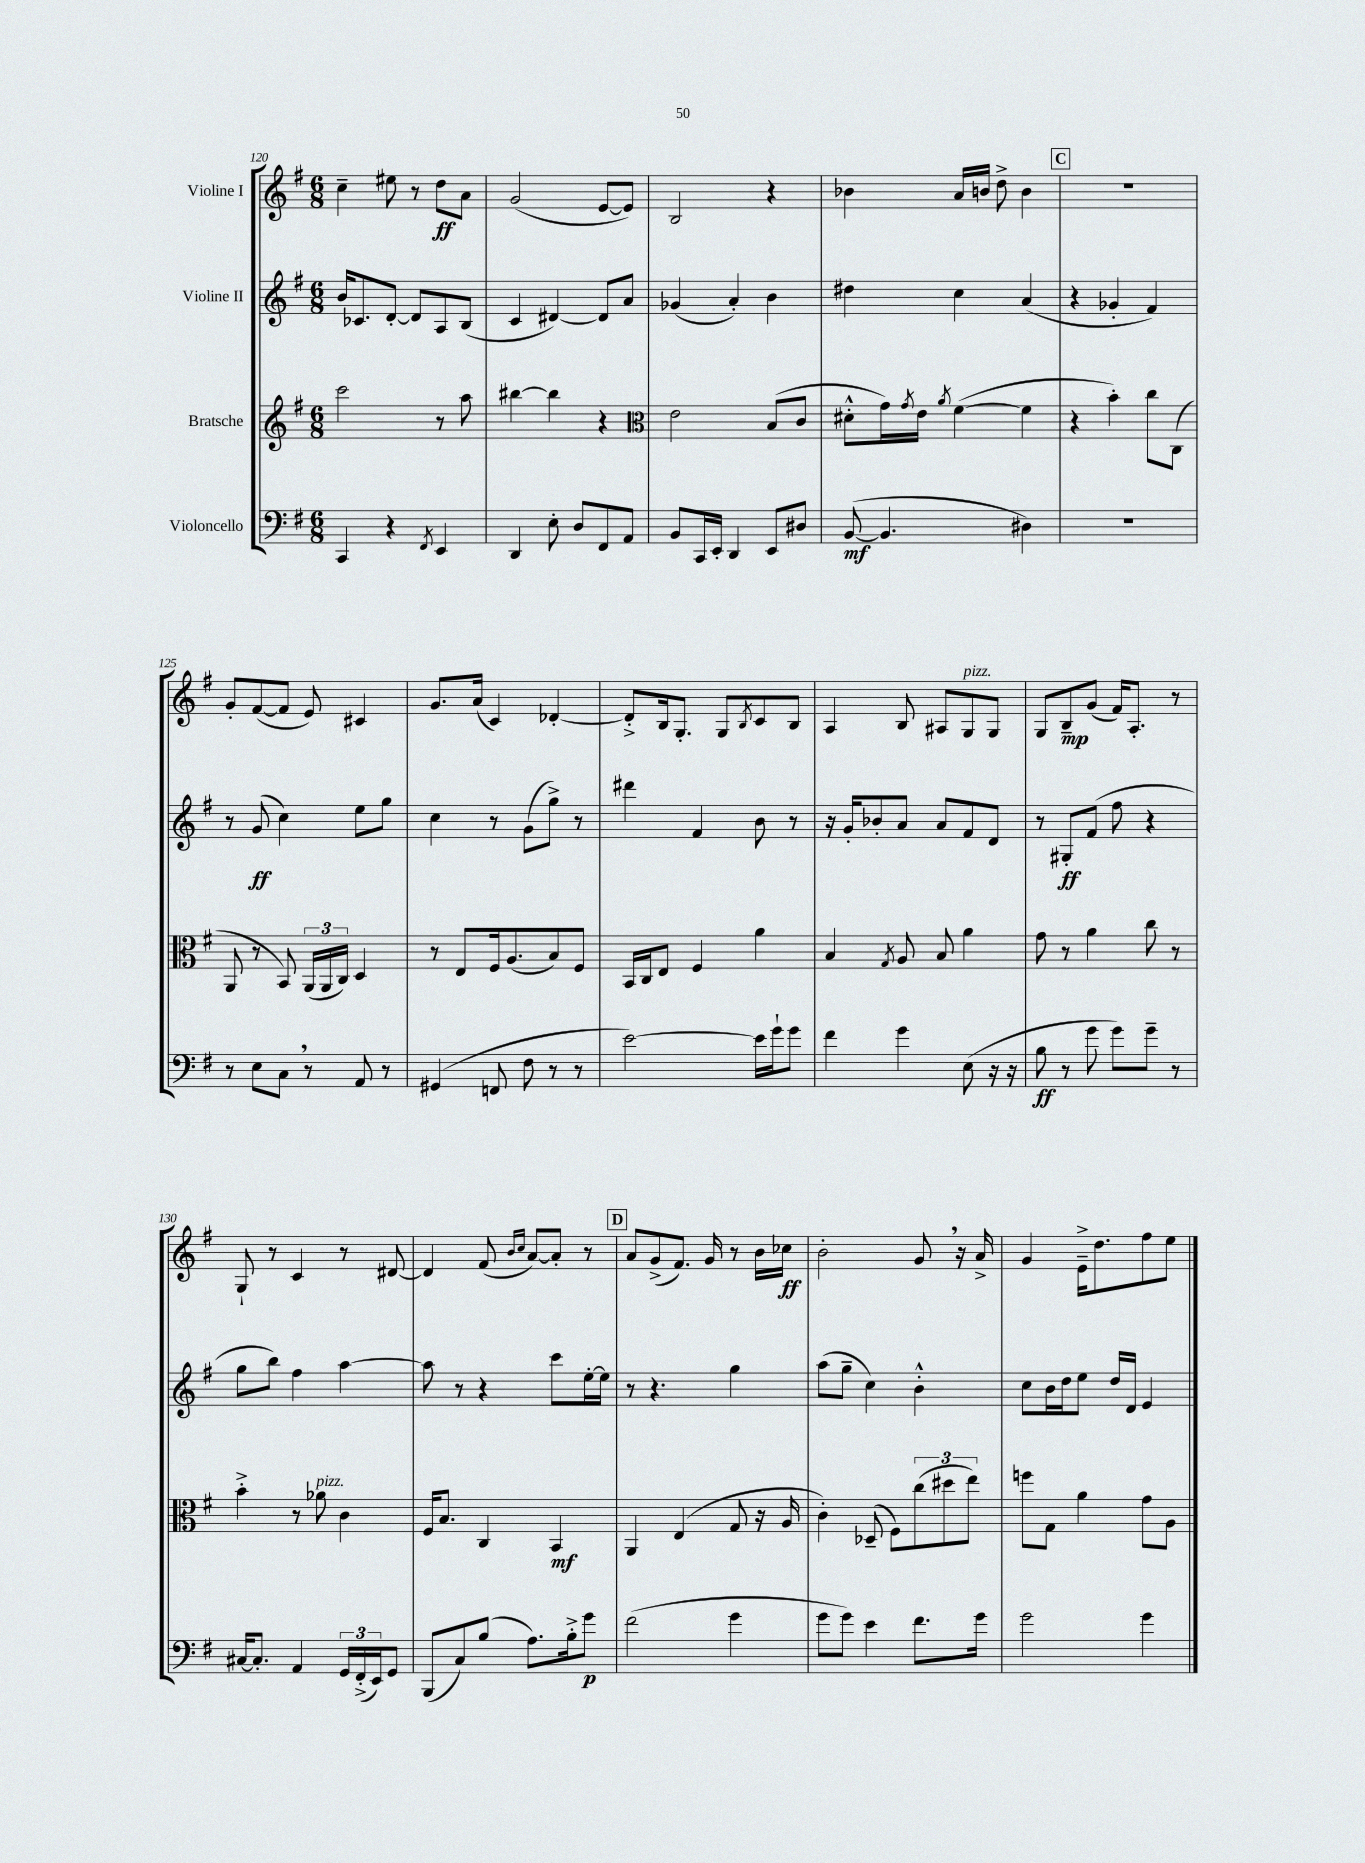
<<
\new StaffGroup <<
\new Staff = "s0" \with { instrumentName = "Violine I" } {
    \clef treble \key g \major \numericTimeSignature \time 6/8
    c''4-- eis''8 r8 d''8\ff a'8 |
    g'2( e'8~ e'8) |
    b2 r4 |
    bes'4 a'16 b'16 d''8-> b'4 |
    \mark \markup { \box "C" } R2. |
    g'8-. fis'8~( fis'8 e'8) cis'4 |
    g'8. a'16( c'4) des'4~-. |
    des'8-.-> b16 g8.-. g8 \acciaccatura { b8 } c'8 b8 |
    a4 b8 ais8 g8^\markup { \italic "pizz." } g8 |
    g8 b8--\mp g'8( fis'16) a8.-. r8 |
    g8-! r8 c'4 r8 dis'8~ |
    dis'4 fis'8( \grace { b'16 c''16 } a'8~) a'8-. r8 |
    \mark \markup { \box "D" } a'8 g'8->( fis'8.) g'16 r8 b'16 ces''16\ff |
    b'2-. g'8 \breathe r16 a'16-> |
    g'4 e'16---> d''8. fis''8 e''8 \bar "|." |
}
\new Staff = "s1" \with { instrumentName = "Violine II" } {
    \clef treble \key g \major \numericTimeSignature \time 6/8
    b'16 ces'8. d'8~-. d'8 a8 b8( |
    c'4 dis'4~) dis'8 a'8 |
    ges'4( a'4-.) b'4 |
    dis''4 c''4 a'4( |
    \mark \markup { \box "C" } r4 ges'4-. fis'4) |
    r8 g'8\ff( c''4) e''8 g''8 |
    c''4 r8 g'8( g''8->) r8 |
    dis'''4 fis'4 b'8 r8 |
    r16 g'16-. bes'8-. a'8 a'8 fis'8 d'8 |
    r8 gis8-.\ff fis'8( fis''8 r4 |
    g''8 b''8) fis''4 a''4~ |
    a''8 r8 r4 c'''8 e''16~-. e''16 |
    \mark \markup { \box "D" } r8 r4. g''4 |
    a''8( g''8-- c''4) b'4-.-^ |
    c''8 b'16 d''16 e''8 d''16 d'16 e'4 \bar "|." |
}
\new Staff = "s2" \with { instrumentName = "Bratsche" } {
    \clef treble \key g \major \numericTimeSignature \time 6/8
    c'''2 r8 a''8 |
    bis''4~ bis''4 r4 |
    \clef alto e'2 b8( c'8 |
    dis'8-.-^ g'16) \acciaccatura { g'8 } e'16 \acciaccatura { a'8 } fis'4~( fis'4 |
    \mark \markup { \box "C" } r4 b'4-.) c''8 c8( |
    a,8 r8 b,8) \tuplet 3/2 { a,16( a,16 c16) } d4 |
    r8 e8 fis16 a8.( b8) fis8 |
    b,16 c16 e8 fis4 a'4 |
    b4 \acciaccatura { g8 } a8 b8 a'4 |
    g'8 r8 a'4 c''8 r8 |
    b'4-.-> r8 aes'8^\markup { \italic "pizz." } c'4 |
    fis16 b8. c4 b,4\mf |
    \mark \markup { \box "D" } a,4 e4( g8 r16 a16 |
    c'4-.) des8--( fis8) \tuplet 3/2 { c''8( dis''8 e''8) } |
    f''8 g8 a'4 g'8 a8 \bar "|." |
}
\new Staff = "s3" \with { instrumentName = "Violoncello" } {
    \clef bass \key g \major \numericTimeSignature \time 6/8
    c,4 r4 \acciaccatura { fis,8 } e,4 |
    d,4 e8-. d8 fis,8 a,8 |
    b,8 c,16 e,16-. d,4 e,8 dis8 |
    b,8~\mf( b,4. dis4) |
    \mark \markup { \box "C" } R2. |
    r8 e8 c8 \breathe r8 a,8 r8 |
    gis,4( f,8 fis8 r8 r8 |
    e'2~) e'16 g'16-! g'8 |
    fis'4 g'4 e8( r16 r16 |
    b8\ff r8 g'8 g'8) g'8-- r8 |
    cis16~ cis8.-. a,4 \tuplet 3/2 { g,16 fis,16-.->( e,16) } g,8 |
    b,,8( c8) b8( a8.) b16-.-> g'8\p |
    \mark \markup { \box "D" } fis'2( g'4 |
    g'8 g'8) e'4 fis'8. g'16 |
    g'2 g'4 \bar "|." |
}
>>
>>
\layout { \context { \Score currentBarNumber = #120 } }
